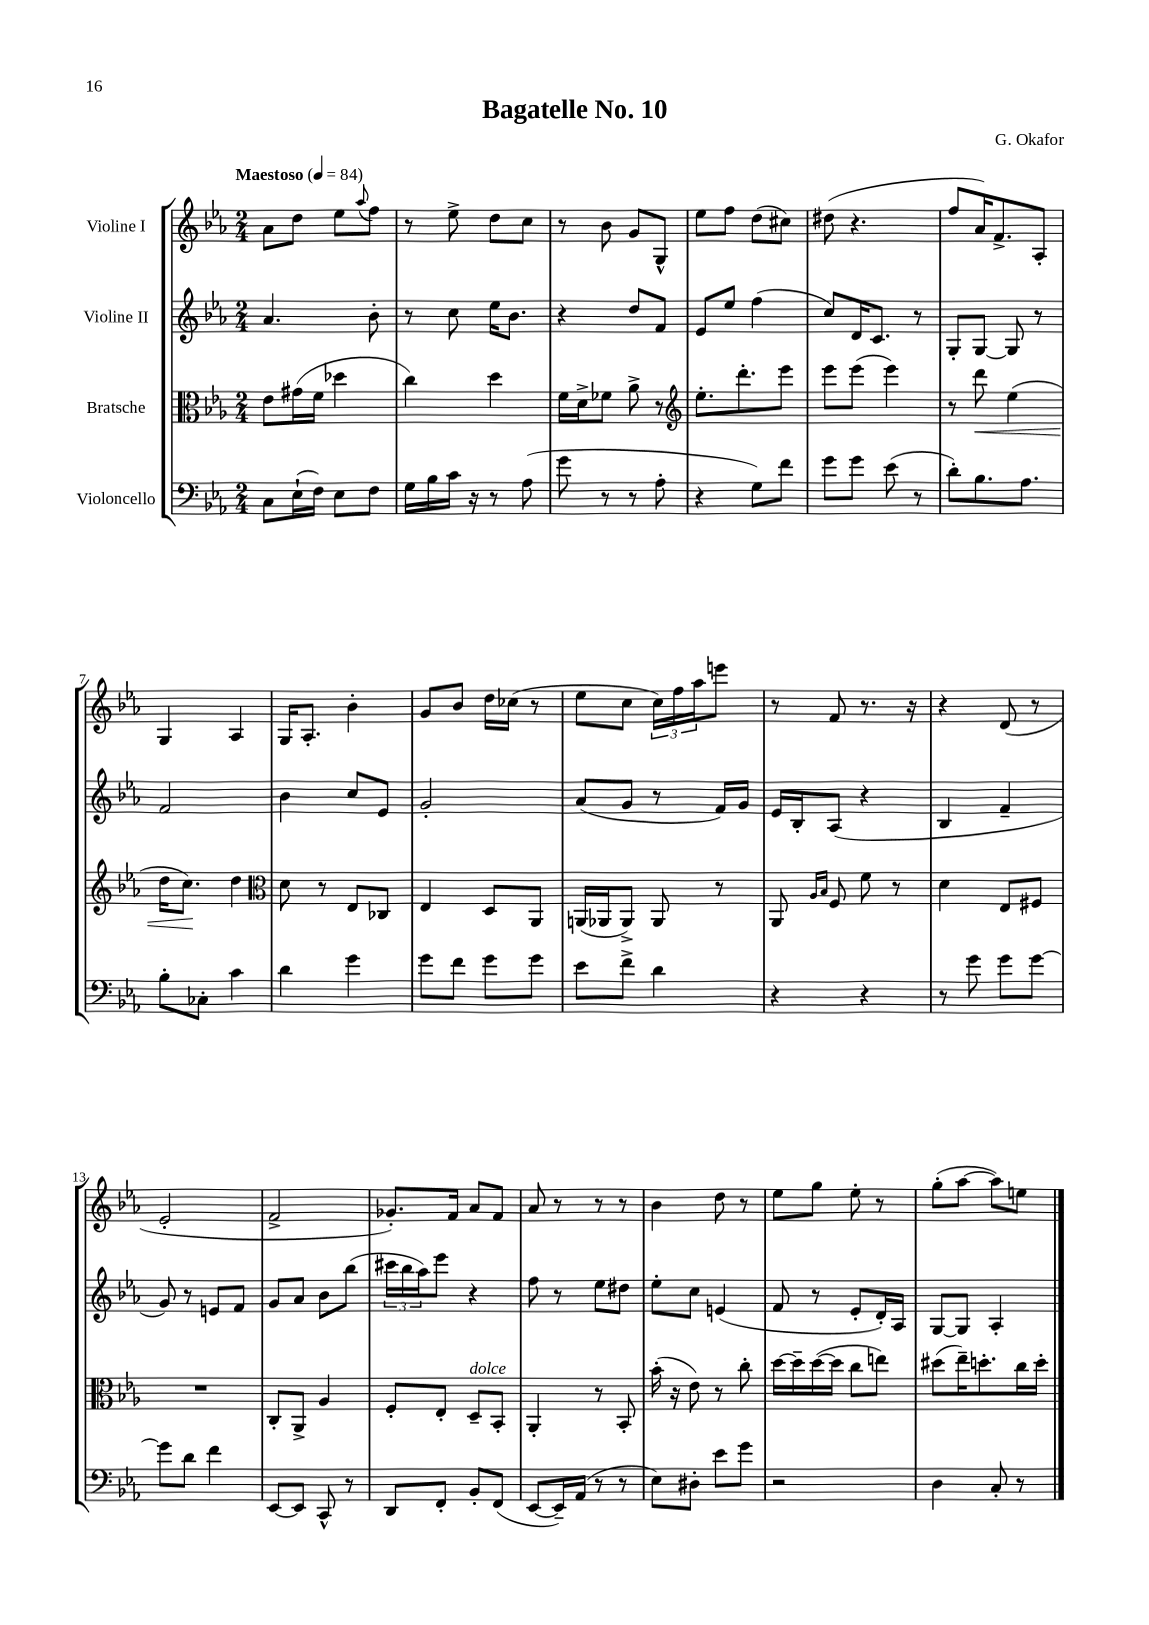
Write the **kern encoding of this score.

**kern	**kern	**kern	**kern
*staff4	*staff3	*staff2	*staff1
*clefF4	*clefC3	*clefG2	*clefG2
*k[b-e-a-]	*k[b-e-a-]	*k[b-e-a-]	*k[b-e-a-]
*M2/4	*M2/4	*M2/4	*M2/4
*MM84	*MM84	*MM84	*MM84
8C	8e-	4.a-	8a-
(16E-`	(16g#	.	8dd
16F)	16f	.	.
8E-	4dd-	.	8ee-
.	.	.	8qqaa-
8F	.	8b-'	8ff
=	=	=	=
16G	4cc)	8r	8r
16B-	.	.	.
16c	.	8cc	8ee-^
16r	.	.	.
8r	4dd	16ee-	8dd
.	.	8.b-	.
(8A-	.	.	8cc
=	=	=	=
8g	16f	4r	8r
.	16d^	.	.
8r	8f-	.	8b-
8r	8a-^	8dd	8g
8A-'	8r	8f	8G^^
=	=	=	=
*	*clefG2	*	*
4r	8.ee-'	8e-	8ee-
.	.	8ee-	8ff
.	8.ddd'	.	.
8G)	.	(4ff	(8dd
8f	8eee-	.	8cc#)
=	=	=	=
8g	8eee-	8cc)	(8dd#
8g	(8eee-	16d	4.r
.	.	8.c	.
(8e-	4eee-)	.	.
8r	.	8r	.
=	=	=	=
8d')	8r	8G'	8ff
8.B-	8ddd	[8G	16a-)
.	.	.	8.f^
.	(4ee-	8G]	.
8.A-	.	.	.
.	.	8r	8A-'
=	=	=	=
8B-'	16dd	2f	4G
.	8.cc)	.	.
8C-'	.	.	.
4c	4dd	.	4A-
=	=	=	=
*	*clefC3	*	*
4d	8d	4b-	16G
.	.	.	8.A-'
.	8r	.	.
4g	8E-	8cc	4b-'
.	8C-	8e-	.
=	=	=	=
8g	4E-	2g'	8g
8f	.	.	8b-
8g	8D	.	16dd
.	.	.	(16cc-
8g	8AA-	.	8r
=	=	=	=
8e-	(16AA	(8a-	8ee-
.	16AA-	.	.
8f^	8AA-^)	8g	8cc
4d	8AA-	8r	24cc)
.	.	.	24ff
.	.	.	24aa-
.	8r	16f)	8eee
.	.	16g	.
=	=	=	=
4r	8AA-	16e-	8r
.	.	16B-'	.
.	16qqA-	.	.
.	16qqB-	.	.
.	8F	(8A-	8f
4r	8f	4r	8.r
.	8r	.	.
.	.	.	16r
=	=	=	=
8r	4d	4B-	4r
8g	.	.	.
8g	8E-	4f~	(8d
[8g	8F#	.	8r
=	=	=	=
8g]	2r	8g)	2e-'
8d	.	8r	.
4f	.	8e	.
.	.	8f	.
=	=	=	=
[8EE-	8C'	8g	2f^
8EE-]	8AA-^	8a-	.
8CC^^	4A-	8b-	.
8r	.	(8bb-	.
=	=	=	=
8DD	8F'	24ccc#	8.g-')
.	.	24bb-	.
.	.	24aa-)	.
8FF'	8E-'	8eee-	.
.	.	.	16f
8BB-'	8D~	4r	8a-
(8FF	8BB-'	.	8f
=	=	=	=
[8EE-	4AA-'	8ff	8a-
16EE-~])	.	8r	8r
(16AA-	.	.	.
8r	8r	8ee-	8r
8r	8BB-'	8dd#	8r
=	=	=	=
8E-)	(16b-'	8ee-'	4b-
.	16r	.	.
8D#'	8e-)	8cc	.
8e-	8r	(4e	8dd
8g	8cc'	.	8r
=	=	=	=
2r	[16dd	8f	8ee-
.	16dd~]	.	.
.	([16dd	8r	8gg
.	16dd]	.	.
.	8cc	8e-'	8ee-'
.	8ee)	16d')	8r
.	.	16A-	.
=	=	=	=
4D	(8dd#	[8G	(8gg'
.	16ee-~)	8G]	[8aa-
.	8.dd'	.	.
8C'	.	4A-'	8aa-])
8r	16cc	.	8ee
.	16dd'	.	.
==	==	==	==
*-	*-	*-	*-
